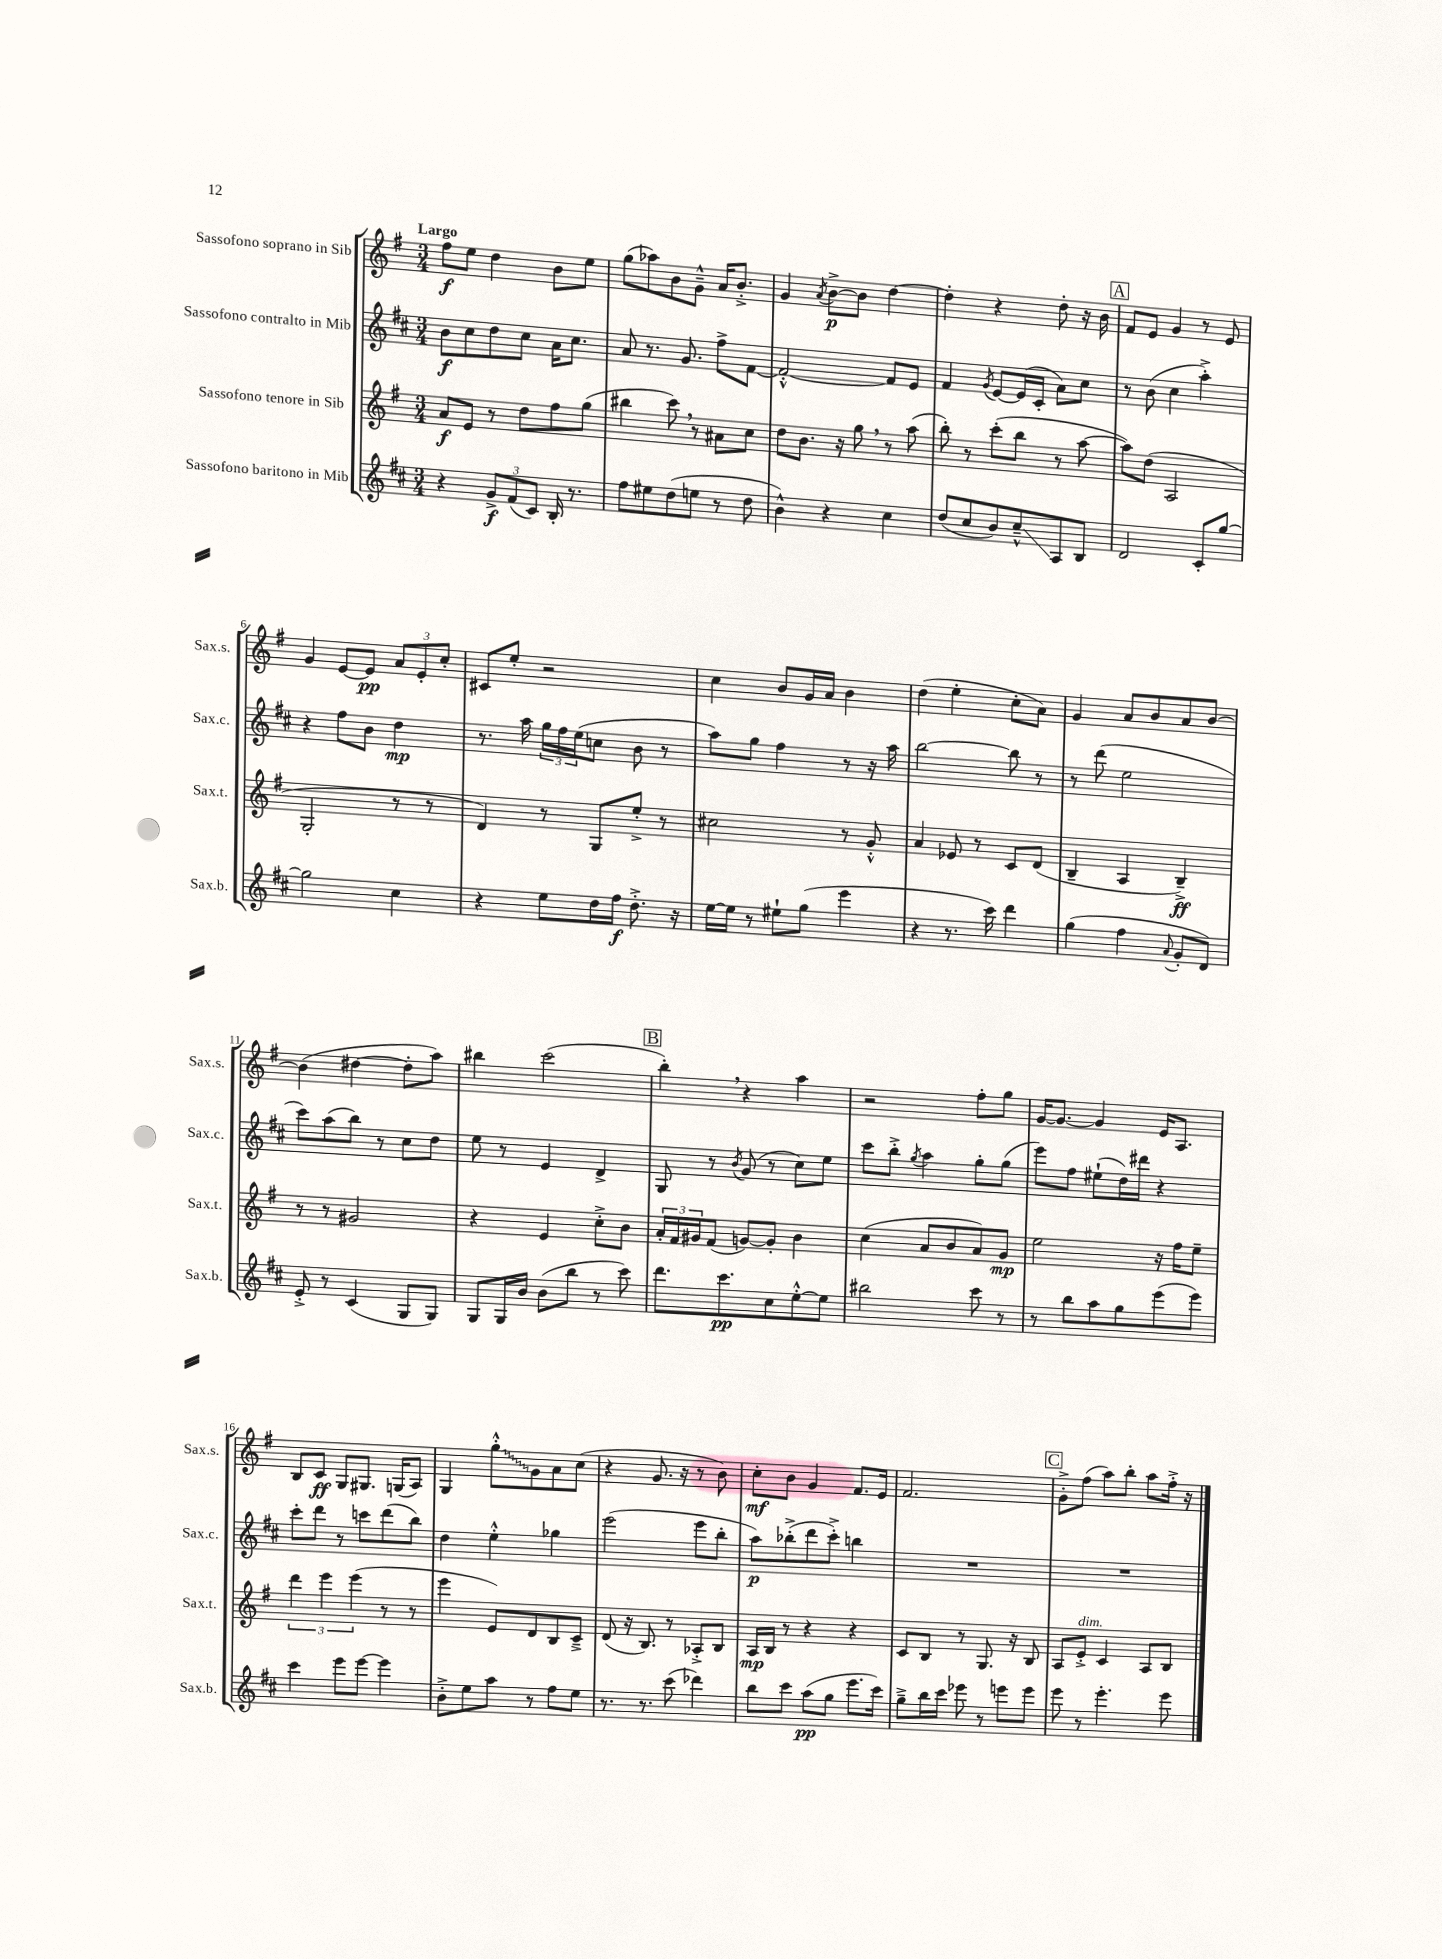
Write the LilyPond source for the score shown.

<<
\new StaffGroup <<
\new Staff = "s0" \with { instrumentName = "Sassofono soprano in Sib" shortInstrumentName = "Sax.s." } {
    \clef treble \key g \major \numericTimeSignature \time 3/4 \tempo "Largo"
    fis''8\f e''8 d''4 b'8 e''8 |
    g''8( aes''8) b'8 g'8---^ a'16 b'8.-.-> |
    g'4 \acciaccatura { a'8 } b'8~->\p b'8 d''4~ |
    d''4-. r4 d''8-. r16 b'16 |
    \mark \markup { \box "A" } fis'8 e'8 g'4 r8 e'8 |
    g'4 e'8~ e'8\pp \tuplet 3/2 { a'8 e'8-. c''8-. } |
    cis'8 e''8-. r2 |
    c''4 b'8 g'16 a'16 b'4 |
    d''4( e''4-. c''8-. a'8) |
    g'4 a'8 b'8 a'8 b'8~ |
    b'4( dis''4~ dis''8-. a''8) |
    bis''4 c'''2( |
    \mark \markup { \box "B" } b''4-.) \breathe r4 a''4 |
    r2 fis''8-. g''8 |
    g'16~ g'8.~ g'4 e'16 a8. |
    b8 c'8\ff g8 gis8. g16( a8) |
    g4 \once \override Glissando.style = #'zigzag g''8-.-^\glissando g'8 a'8 c''8( |
    r4 g'8. r16 r8 b'8) |
    c''8-.\mf b'8 g'4 fis'8. e'16 |
    fis'2. |
    \mark \markup { \box "C" } g'8-.-> fis''8( a''8) b''8-. a''8 fis''16-.-> r16 \bar "|." |
}
\new Staff = "s1" \with { instrumentName = "Sassofono contralto in Mib" shortInstrumentName = "Sax.c." } {
    \clef treble \key d \major \numericTimeSignature \time 3/4
    b'8\f cis''8 d''8 cis''8 a'16 cis''8. |
    a'8 r8. g'8. fis''8-> fis'8~ |
    fis'2~-.-^ fis'8 e'8 |
    fis'4 \acciaccatura { g'8 } e'8~ e'16( cis'16-. a'8) cis''8 |
    \mark \markup { \box "A" } r8 b'8( cis''4 a''4-.->) |
    r4 fis''8 b'8 d''4\mp |
    r8. a''16 \tuplet 3/2 { g''16 fis''16 e''16( } c''8 b'8 r8 |
    a''8) g''8 fis''4 r8 r16 a''16 |
    b''2~ b''8 r8 |
    r8 d'''8( e''2 |
    cis'''8) a''8( b''8) r8 cis''8 d''8 |
    e''8 r8 e'4 d'4-> |
    \mark \markup { \box "B" } g8 r8 \acciaccatura { b'8 } g'8( r8 cis''8) e''8 |
    cis'''8 b''8-.-> \acciaccatura { g''8 } a''4 g''8-. g''8( |
    e'''8) fis''8 eis''8-!( d''16) dis'''16 r4 |
    cis'''8-. d'''8 r8 c'''8 d'''8( b''8) |
    d''4 e''4-.-^ ges''4 |
    e'''2( e'''8 b''8-. |
    a''8\p) bes''8-.->( d'''8 cis'''8-.->) b''4 |
    R2. |
    \mark \markup { \box "C" } R2. \bar "|." |
}
\new Staff = "s2" \with { instrumentName = "Sassofono tenore in Sib" shortInstrumentName = "Sax.t." } {
    \clef treble \key g \major \numericTimeSignature \time 3/4
    a'8\f e'8 r8 d''8 fis''8 g''8( |
    bis''4 c'''8) \breathe r8 ais'8 c''8 |
    d''8 b'8. r16 g''8 \breathe r8 a''8( |
    b''8-.) r8 c'''8-.( b''8 r8 a''8~ |
    \mark \markup { \box "A" } a''8) d''8( a2 |
    g2-. r8 r8 |
    d'4) r8 g8 e''8-.-> r8 |
    cis''2 r8 g'8-.-^ |
    a'4 ees'8 r8 c'8 d'8( |
    b4-- a4 b4--->\ff) |
    r8 r8 gis'2 |
    r4 e'4 c''8-.-> b'8 |
    \mark \markup { \box "B" } \tuplet 3/2 { a'16-. fis'16 gis'16 } fis'8( g'8~) g'8-. b'4 |
    c''4( a'8 b'8 a'8) g'8\mp |
    e''2 r16 fis''16 e''8-- |
    \tuplet 3/2 { d'''4 e'''4 e'''4( } r8 r8 |
    e'''4 e'8) d'8 b8 c'8---> |
    d'8( r16 b8.) r8 aes8-.-> b8 |
    a16\mp b16 r8 r4 r4 |
    c'8 b8 r8 g8. r16 b8 |
    \mark \markup { \box "C" } a8 e'8-.->^\markup { \italic "dim." } c'4 a8 b8 \bar "|." |
}
\new Staff = "s3" \with { instrumentName = "Sassofono baritono in Mib" shortInstrumentName = "Sax.b." } {
    \clef treble \key d \major \numericTimeSignature \time 3/4
    r4 \tuplet 3/2 { g'8->\f fis'8( cis'8) } b16-. r8. |
    fis''8 eis''8 d''8( e''8 r8 d''8 |
    b'4-^) r4 cis''4 |
    d''8( cis''8 b'8) cis''8---^\glissando a8 b8 |
    \mark \markup { \box "A" } d'2 cis'8-. g''8~ |
    g''2 cis''4 |
    r4 e''8 d''16 fis''16\f d''8.-.-> r16 |
    e''16~ e''16 r8 eis''8-! g''8( e'''4 |
    r4 r8. cis'''16) d'''4 |
    g''4( fis''4 \appoggiatura { a'8 } g'8-. d'8) |
    e'8-.-> r8 cis'4( g8 g8) |
    g8 g16 b'16 b'8( b''8 r8 cis'''8) |
    \mark \markup { \box "B" } d'''8. cis'''8.\pp cis''8 e''8~-.-^ e''8 |
    bis''2 cis'''8 r8 |
    r8 b''8 a''8 g''8 e'''8( e'''8) |
    cis'''4 e'''8 e'''8~ e'''4 |
    b'8-.-> e''8 a''8 r8 fis''8 e''8 |
    r8. r8. cis'''8( des'''4) |
    b''8 cis'''8 a''8\pp( g''8 e'''8. cis'''16) |
    g''8---> b''16 cis'''16 ees'''8 r8 e'''8 e'''8 |
    \mark \markup { \box "C" } e'''8 r8 e'''4.-. e'''8 \bar "|." |
}
>>
>>
